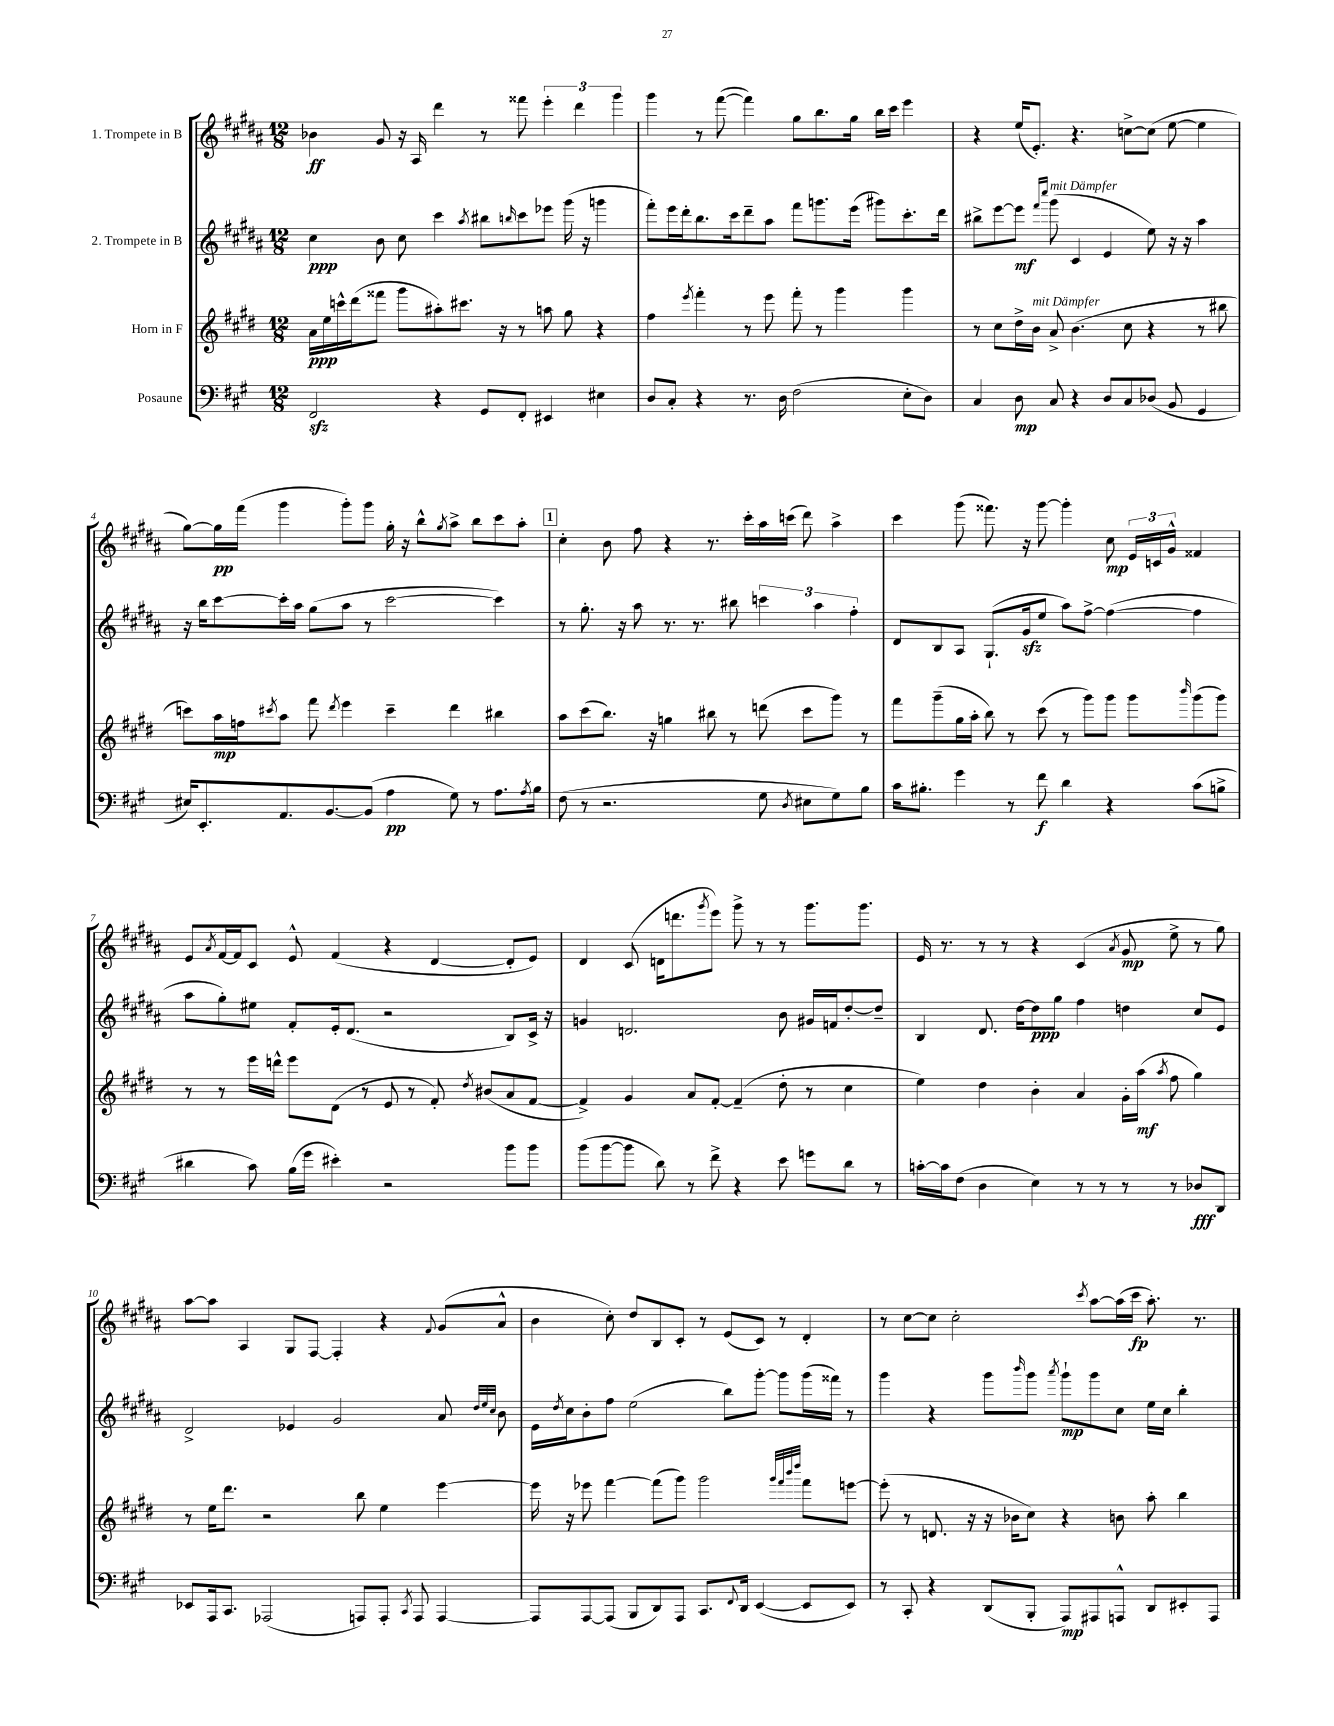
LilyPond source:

<<
\new StaffGroup <<
\new Staff = "s0" \with { instrumentName = "1. Trompete in B" } {
    \clef treble \key b \major \numericTimeSignature \time 12/8
    bes'4\ff gis'8 r16 ais16 dis'''4 r8 fisis'''8 \tuplet 3/2 { e'''4-. dis'''4 gis'''4 } |
    gis'''4 r8 fis'''8~( fis'''4) gis''8 b''8. gis''16 b''16 cis'''16 e'''4 |
    r4 e''16( e'8.-.) r4. c''8~-> c''8( e''8~ e''4 |
    gis''8~) gis''16\pp fis'''16( gis'''4 gis'''8-.) gis'''8 gis''16-. r16 b''8-^ \acciaccatura { gis''8 } ais''8-> b''8 cis'''8 ais''8-. |
    \mark \markup { \box "1" } cis''4-. b'8 fis''8 r4 r8. cis'''16-. ais''16 c'''16( dis'''8) ais''4-> |
    cis'''4 gis'''8( fisis'''8.) r16 gis'''8~ gis'''4-. cis''8\mp \tuplet 3/2 { e'16 c'16 gis'16-^ } fisis'4 |
    e'8 \acciaccatura { ais'8 } fis'16~ fis'16 cis'8 e'8-^ fis'4( r4 dis'4~ dis'8-. e'8) |
    dis'4 cis'8( d'16 d'''8. \acciaccatura { gis'''8 } e'''8) gis'''8-> r8 r8 gis'''8. gis'''8. |
    e'16 r8. r8 r8 r4 cis'4( \acciaccatura { ais'8 } gis'8\mp e''8-> r8 gis''8) |
    ais''8~ ais''8 ais4 gis8 fis8~ fis4-. r4 \appoggiatura { fis'8 } gis'8( ais'8-^ |
    b'4 cis''8-.) dis''8 b8 cis'8-. r8 e'8( cis'8) r8 dis'4-. |
    r8 cis''8~ cis''8 cis''2-. \acciaccatura { cis'''8 } ais''8~ ais''16( cis'''16\fp ais''8.-.) r8. \bar "|." |
}
\new Staff = "s1" \with { instrumentName = "2. Trompete in B" } {
    \clef treble \key b \major \numericTimeSignature \time 12/8
    cis''4\ppp b'8 cis''8 cis'''4 \acciaccatura { ais''8 } bis''8 \grace { b''16 } cis'''8 ees'''8 gis'''16( r16 g'''4 |
    fis'''8-.) e'''16 dis'''16-. b''8. cis'''16 dis'''8-- ais''8 fis'''8 g'''8. e'''16( gis'''8) cis'''8.-. dis'''16 |
    bis''8-> e'''8~ e'''8\mf \grace { fis'''16 cis''''16 } gis'''8^\markup { \italic "mit Dämpfer" }( cis'4 e'4 e''8) r16 r16 ais''4 |
    r16 b''16 cis'''8~ cis'''16-. ais''16 gis''8( ais''8 r8 cis'''2~ cis'''4) |
    \mark \markup { \box "1" } r8 gis''8.-. r16 ais''8 r8. r8. bis''8 \tuplet 3/2 { c'''4 ais''4 fis''4-. } |
    dis'8 b8 ais8 gis8.-!( gis'16\sfz e''8 ais''8) fis''8~-> fis''4~( fis''4 |
    ais''8 gis''8-.) eis''8 fis'8-. e'16-. dis'8.( r2 b8) cis'16-> r16 |
    g'4 d'2. b'8 gis'16 f'16 dis''8~-. dis''8-- |
    b4 dis'8. dis''16~ dis''8\ppp gis''8 fis''4 d''4 cis''8 e'8 |
    dis'2-> ees'4 gis'2 ais'8 \grace { dis''32 e''32 cis''32 } b'8 |
    e'16 \acciaccatura { dis''8 } cis''16 b'8-. fis''8 e''2( b''8) gis'''8~-. gis'''8 gis'''16( fisis'''16) r8 |
    gis'''4 r4 gis'''8 \grace { b'''16 } gis'''8 \acciaccatura { ais'''8 } gis'''8-!\mp gis'''8 cis''8 e''16 cis''16 b''4-. \bar "|." |
}
\new Staff = "s2" \with { instrumentName = "Horn in F" } {
    \clef treble \key e \major \numericTimeSignature \time 12/8
    a'16\ppp e''16 c'''16-^ dis'''16( fisis'''8 gis'''8 ais''8-.) cis'''8. r16 r8 a''8 gis''8 r4 |
    fis''4 \acciaccatura { e'''8 } fis'''4-. r8 e'''8 fis'''8-. r8 gis'''4 gis'''4 |
    r8 cis''8 dis''16-> b'16^\markup { \italic "mit Dämpfer" } a'8-> b'4.( cis''8 r4 r8 bis''8 |
    c'''8) a''16\mp f''16 \acciaccatura { cis'''8 } a''8 fis'''8 \acciaccatura { dis'''8 } e'''4 cis'''4-- dis'''4 bis''4 |
    \mark \markup { \box "1" } a''8 cis'''8( b''8.) r16 g''4 bis''8 r8 d'''8( cis'''8 gis'''8) r8 |
    fis'''8 gis'''8--( gis''16 a''16-. b''8) r8 cis'''8( r8 gis'''8) gis'''8 gis'''8 \grace { b'''16 } gis'''8( gis'''8) |
    r8 r8 e'''16 d'''16-^ e'''8 dis'8( r8 e'8 r8 fis'8-.) \acciaccatura { dis''8 } bis'8( a'8 fis'8~ |
    fis'4->) gis'4 a'8 fis'8~-. fis'4--( dis''8-. r8 cis''4 |
    e''4) dis''4 b'4-. a'4 gis'16-. a''16\mf( \acciaccatura { a''8 } fis''8 gis''4) |
    r8 e''16 dis'''8. r2 b''8 e''4 e'''4~ |
    e'''16 r16 ees'''8 fis'''4~ fis'''8( gis'''8) gis'''2 \grace { gis'''32 fis'''32 b'''32 dis''''32 } fis'''8 e'''8~ |
    e'''8-.( r8 d'8. r16 r16 bes'16 cis''8) r4 b'8 a''8-. b''4 \bar "|." |
}
\new Staff = "s3" \with { instrumentName = "Posaune" } {
    \clef bass \key a \major \numericTimeSignature \time 12/8
    fis,2\sfz r4 gis,8 fis,8-. eis,4 eis4 |
    d8 cis8-. r4 r8. d16 fis2( e8-. d8) |
    cis4 d8\mp cis8 r4 d8 cis8 des8( b,8 gis,4 |
    eis16) e,8.-. a,8. b,8.~ b,8( a4\pp gis8) r8 a8. \acciaccatura { a8 } b16 |
    \mark \markup { \box "1" } fis8( r8 r2. gis8 \acciaccatura { d8 } eis8 gis8) b8 |
    cis'16 bis8.-. gis'4 r8 fis'8\f d'4 r4 cis'8( b8-> |
    dis'4 cis'8) b16( gis'16 eis'4-.) r2 b'8 b'8 |
    b'8( b'8~ b'8 d'8) r8 fis'8-> r4 e'8 g'8 d'8 r8 |
    c'16~-. c'16 fis8( d4 e4) r8 r8 r8 r8 des8\fff d,8 |
    ees,8 a,,16 cis,8. aes,,2( a,,8) a,,8-. \acciaccatura { cis,8 } a,,8 a,,4~ |
    a,,8 a,,8~ a,,8( b,,8 d,8) a,,8 cis,8. \appoggiatura { fis,8 } d,16 e,4~( e,8 e,8) |
    r8 cis,8-. r4 d,8( b,,8-. a,,8\mp) ais,,8 a,,8-^ d,8 eis,8-. a,,8 \bar "|." |
}
>>
>>
